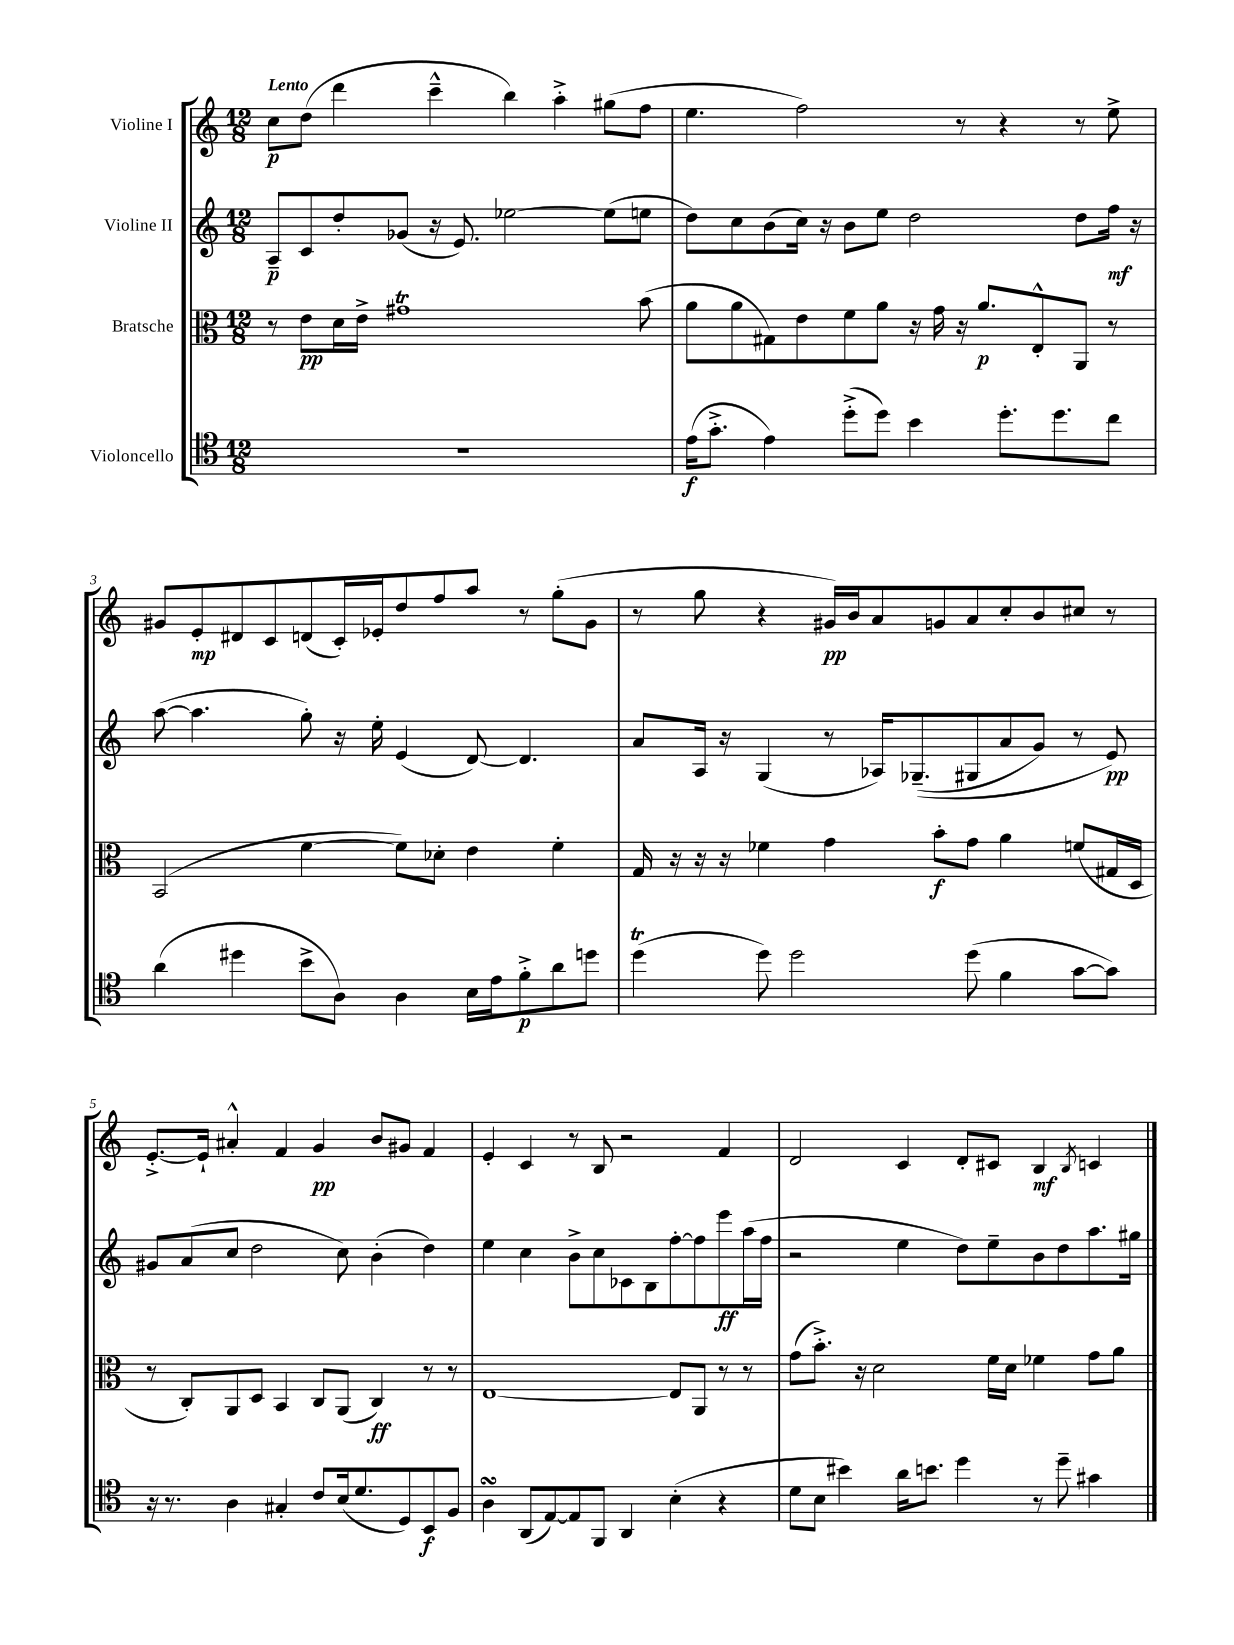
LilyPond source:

<<
\new StaffGroup <<
\new Staff = "s0" \with { instrumentName = "Violine I" } {
    \clef treble \key c \major \numericTimeSignature \time 12/8 \tempo "Lento"
    \autoBeamOff c''8[\p d''8]( d'''4 c'''4---^ b''4) a''4-.-> gis''8[( f''8] |
    e''4. f''2) r8 r4 r8 e''8-> |
    gis'8[ e'8-.\mp dis'8 c'8 d'8( c'16-.) ees'16-. d''8 f''8 a''8] r8 g''8[-.( gis'8] |
    r8 g''8 r4 gis'16[\pp) b'16 a'8 g'8 a'8 c''8-. b'8 cis''8] r8 |
    e'8.[~-.-> e'16]-! ais'4-.-^ f'4 g'4\pp b'8[ gis'8] f'4 |
    e'4-. c'4 r8 b8 r2 f'4 |
    d'2 c'4 d'8[-. cis'8] b4\mf \acciaccatura { b8 } c'4 \bar "|." |
}
\new Staff = "s1" \with { instrumentName = "Violine II" } {
    \clef treble \key c \major \numericTimeSignature \time 12/8
    \autoBeamOff a8[--\p c'8 d''8-. ges'8]( r16 e'8.) ees''2~ ees''8[( e''8] |
    d''8[) c''8 b'8( c''16]) r16 b'8[ e''8] d''2 d''8[ f''16]\mf r16 |
    a''8~( a''4. g''8-.) r16 e''16-. e'4( d'8~) d'4. |
    a'8[ a16] r16 g4( r8 aes16[) ges8.--(\( gis8 a'8 g'8]) r8 e'8\pp\) |
    gis'8[ a'8( c''8] d''2 c''8) b'4-.( d''4) |
    e''4 c''4 b'8[-> c''8 ces'8 b8 f''8~-. f''8 e'''8\ff a''16( f''16] |
    r2 e''4 d''8[) e''8-- b'8 d''8 a''8. gis''16] \bar "|." |
}
\new Staff = "s2" \with { instrumentName = "Bratsche" } {
    \clef alto \key c \major \numericTimeSignature \time 12/8
    \autoBeamOff r8 e'8[\pp d'16 e'16]-> gis'1\trill b'8( |
    a'8[ a'8 gis8) e'8 f'8 a'8] r16 g'16 r16 a'8.[\p e8-.-^ a,8] r8 |
    b,2( f'4~ f'8[) des'8]-. e'4 f'4-. |
    g16 r16 r16 r16 fes'4 g'4 b'8[-.\f g'8] a'4 f'8[( gis16 d16] |
    r8 c8[-.) a,8 d8] b,4 c8[ a,8]( c4\ff) r8 r8 |
    e1~ e8[ a,8] r8 r8 |
    g'8[( b'8.]-.->) r16 d'2 f'16[ d'16] fes'4 g'8[ a'8] \bar "|." |
}
\new Staff = "s3" \with { instrumentName = "Violoncello" } {
    \clef tenor \key c \major \numericTimeSignature \time 12/8
    \autoBeamOff R1. |
    e'16[\f( g'8.]-.-> e'4) d''8[-.->( d''8]) b'4 d''8.[-. d''8. c''8] |
    a'4( dis''4 b'8[-> a8]) a4 b16[ e'16 f'8-.->\p a'8 d''8] |
    d''4\trill( d''8) d''2 d''8( f'4 g'8[~ g'8]) |
    r16 r8. a4 gis4-. c'8[ b16( d'8. d8) b,8\f f8] |
    a4\turn a,8[( e8~) e8 f,8] a,4 b4-.( r4 |
    d'8[ b8] bis'4) a'16[ b'8.] d''4 r8 d''8-- gis'4 \bar "|." |
}
>>
>>
